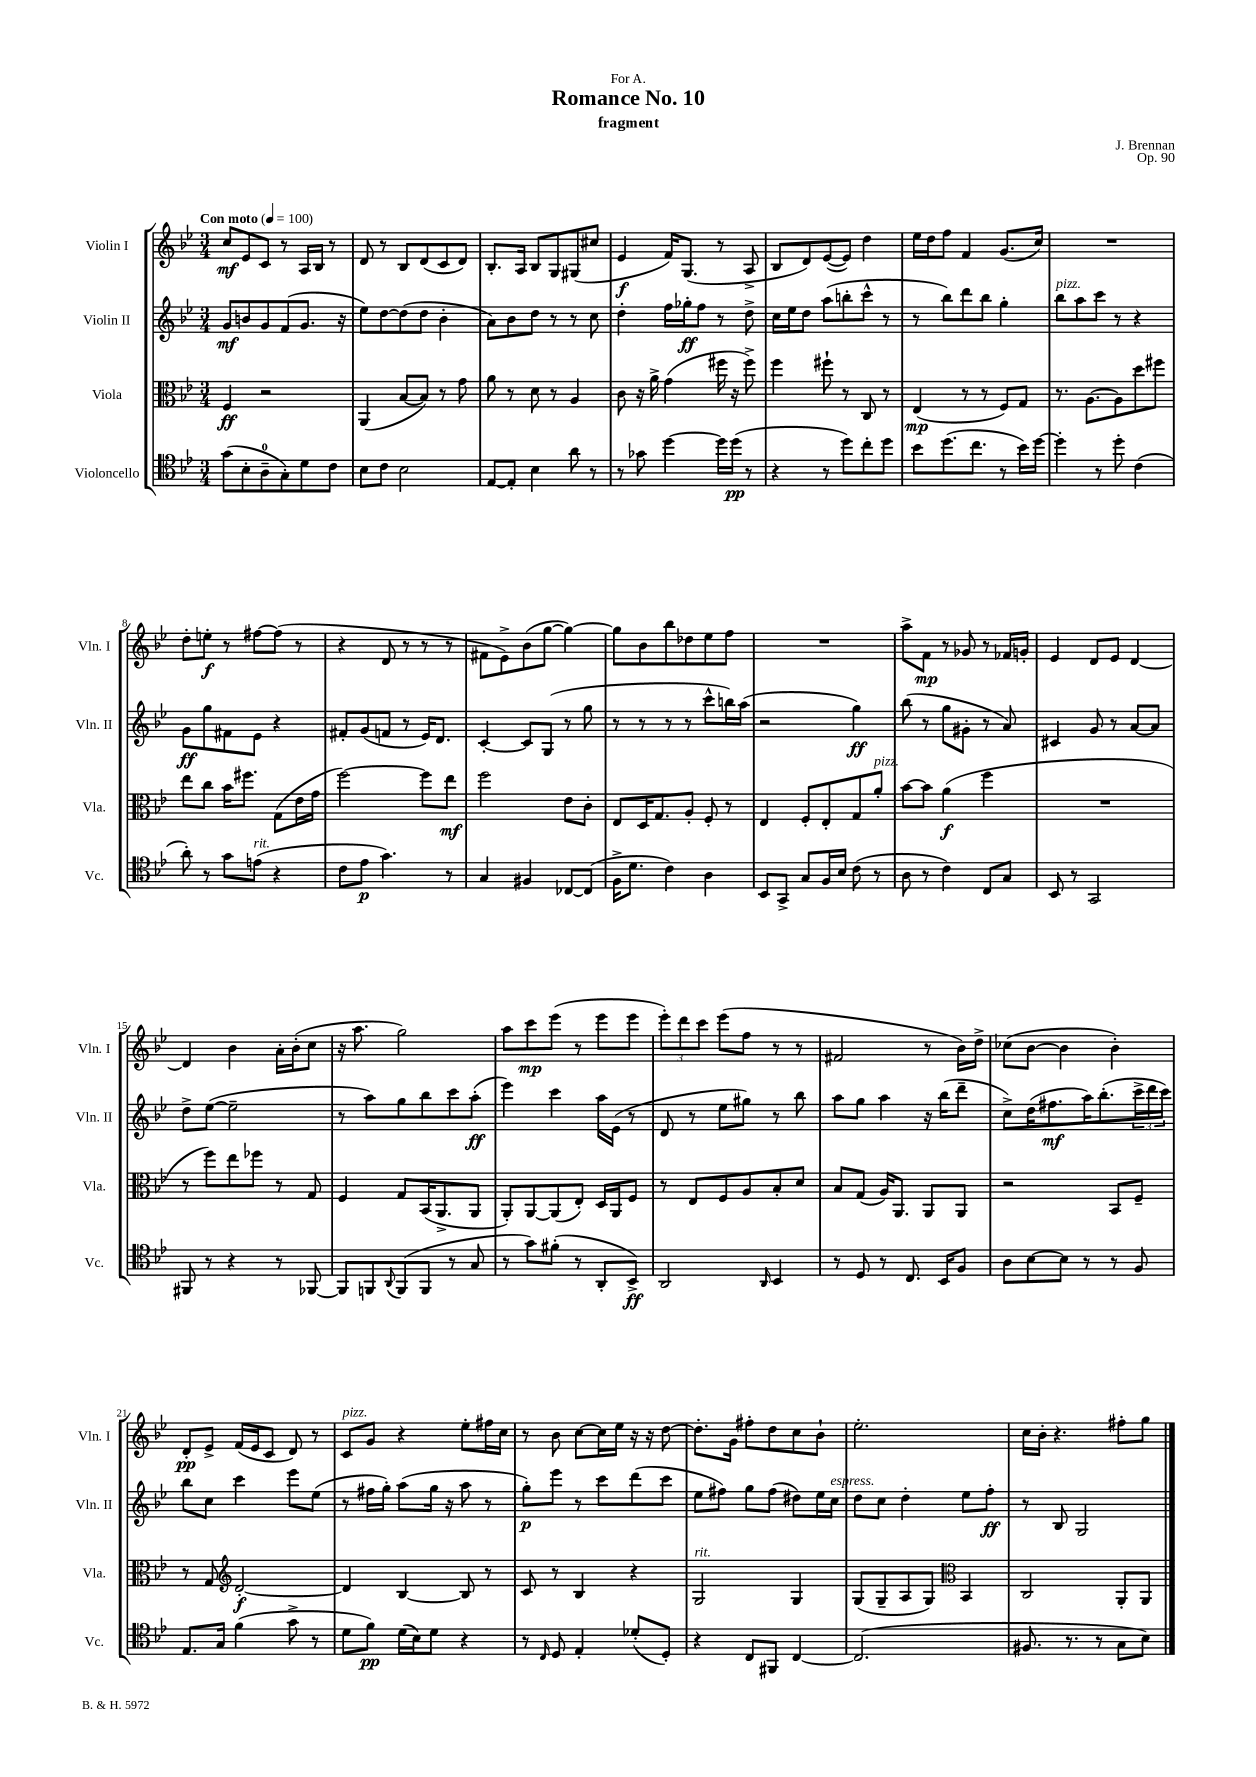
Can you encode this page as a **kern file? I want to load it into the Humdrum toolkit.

**kern	**dynam	**kern	**dynam	**kern	**dynam	**kern	**dynam
*part4	*part4	*part3	*part3	*part2	*part2	*part1	*part1
*staff4	*staff4	*staff3	*staff3	*staff2	*staff2	*staff1	*staff1
*I"Violoncello	*	*I"Viola	*	*I"Violin II	*	*I"Violin I	*
*I'Vc.	*	*I'Vla.	*	*I'Vln. II	*	*I'Vln. I	*
*clefC4	*	*clefC3	*	*clefG2	*	*clefG2	*
*k[b-e-]	*	*k[b-e-]	*	*k[b-e-]	*	*k[b-e-]	*
*M3/4	*	*M3/4	*	*M3/4	*	*M3/4	*
*MM100	*	*MM100	*	*MM100	*	*MM100	*
=1	=1	=1	=1	=1	=1	=1	=1
!	!	!	!	!	!	!LO:TX:a:B:t=Con moto	!
(8g\L	.	4F/	ff	8g/L	mf	8cc/L	mf
8B-'\	.	.	.	8bn/	.	8e-/	.
8A~\	.	2r	.	8g/	.	8c/J	.
8G'\)	.	.	.	(8f/	.	8r	.
8d\	.	.	.	8.g/J	.	16A/LL	.
.	.	.	.	.	.	16B-/JJ	.
8c\J	.	.	.	.	.	8r	.
.	.	.	.	16r	.	.	.
=2	=2	=2	=2	=2	=2	=2	=2
8B-\L	.	(4AA/	.	8ee-\L)	.	8d/	.
8c\J	.	.	.	[8dd\	.	8r	.
2B-\	.	[8B-/L	.	(8dd\]	.	8B-/L	.
.	.	8B-/J])	.	8dd\J	.	(8d/	.
.	.	8r	.	4b-'\	.	8c/	.
.	.	8g\	.	.	.	8d/J)	.
=3	=3	=3	=3	=3	=3	=3	=3
[8E-/L	.	8a\	.	8a\L)	.	8.B-'/L	.
8E-'/J]	.	8r	.	8b-\	.	.	.
.	.	.	.	.	.	16A/Jk	.
4B-\	.	8d\	.	8dd\J	.	8B-/L	.
.	.	8r	.	8r	.	8G/	.
8a\	.	4A/	.	8r	.	(8G#X/	.
8r	.	.	.	8cc\	.	8cc#X/J	.
=4	=4	=4	=4	=4	=4	=4	=4
8r	.	8c\	.	4dd'\	.	4e-/	f
8g-X\	.	16r	.	.	.	.	.
.	.	16a^\	.	.	.	.	.
[4dd\	.	(4g\	.	16ff\LL	.	16f/KL)	.
.	.	.	.	16gg-X'\J	ff	(8.G/J	.
.	.	.	.	8ff\J	.	.	.
16dd\LL]	.	16ff#X\	.	8r	.	8r	.
(16dd\JJ	pp	16r	.	.	.	.	.
8r	.	8ff#^\)	.	8dd^\	.	8A^/	.
=5	=5	=5	=5	=5	=5	=5	=5
4r	.	4ff\	.	16cc\LL	.	8B-/L	.
.	.	.	.	16ee-\J	.	.	.
.	.	.	.	8dd\J	.	8d/)	.
8r	.	8ff#X`\	.	(8aa\L	.	([8e-/	.
8dd\L)	.	8r	.	8bbn'\	.	8e-/J])	.
8cc'\	.	8C/	.	8ccc^^\J	.	4dd\	.
8dd\J	.	8r	.	8r	.	.	.
=6	=6	=6	=6	=6	=6	=6	=6
8b-\L	.	(4E-/	mp	8r	.	16ee-\LL	.
.	.	.	.	.	.	16dd\J	.
(8.dd\	.	.	.	8bb-\L)	.	8ff\J	.
.	.	8r	.	8ddd\	.	4f/	.
8.cc\J	.	.	.	.	.	.	.
.	.	8r	.	8bb-\J	.	.	.
8r	.	8F/L)	.	4gg'\	.	(8.g/L	.
16b-\LL)	.	8G/J	.	.	.	.	.
[16dd\JJ	.	.	.	.	.	16cc/Jk)	.
=7	=7	=7	=7	=7	=7	=7	=7
!	!	!	!	!LO:TX:a:i:t=pizz.	!	!	!
4dd'\]	.	8.r	.	8bb-\L	.	2.r	.
.	.	.	.	8aa\	.	.	.
.	.	[8.A\L	.	.	.	.	.
8r	.	.	.	8ccc\J	.	.	.
8dd'\	.	8A\]	.	8r	.	.	.
(4c\	.	8dd\	.	4r	.	.	.
.	.	8ff#X\J	.	.	.	.	.
!!LO:LB:g=z
=8	=8	=8	=8	=8	=8	=8	=8
8a'\)	.	8ee-\L	.	8g\L	ff	8dd'\L	.
8r	.	8cc\J	.	8gg\	.	8een'\J	f
8g\L	.	16b-\KL	.	8f#X\	.	8r	.
.	.	8.ff#X\J	.	.	.	.	.
!LO:TX:a:i:t=rit.	!	!	!	!	!	!	!
(8en\J	.	.	.	8e-\J	.	[8ff#X\L	.
4r	.	(8G\L	.	4r	.	(8ff#\J]	.
.	.	16e-\L	.	.	.	8r	.
.	.	16g\JJ	.	.	.	.	.
=9	=9	=9	=9	=9	=9	=9	=9
8c\L	.	[2ff\)	.	8f#X'/L	.	4r	.
8e-\J	p	.	.	(8g/	.	.	.
4.g\)	.	.	.	8fn/J	.	8d/	.
.	.	.	.	8r	.	8r	.
.	.	8ff\L]	.	16e-/KL)	.	8r	.
.	.	.	.	8.d/J	.	.	.
8r	.	8ee-\J	mf	.	.	8r	.
=10	=10	=10	=10	=10	=10	=10	=10
4G/	.	2ff\	.	[4c'/	.	8f#X\L	.
.	.	.	.	.	.	8e-^\)	.
4F#X/	.	.	.	8c/L]	.	(8b-\	.
.	.	.	.	(8G/J	.	[8gg\J	.
[8C-X/L	.	8e-\L	.	8r	.	4gg\_)	.
(8C-/J]	.	8c'\J	.	8gg\	.	.	.
=11	=11	=11	=11	=11	=11	=11	=11
16F^\KL	.	8E-/L	.	8r	.	8gg\L]	.
8.d\J	.	.	.	.	.	.	.
.	.	16D/K	.	8r	.	8b-\	.
.	.	8.G/	.	.	.	.	.
4c\)	.	.	.	8r	.	8bb-\	.
.	.	8A'/J	.	8r	.	8dd-X\	.
4A\	.	8F'/	.	8ccc^^\L	.	8ee-\	.
.	.	8r	.	16bbn\L)	.	8ff\J	.
.	.	.	.	(16aa\JJ	.	.	.
=12	=12	=12	=12	=12	=12	=12	=12
8BB-/L	.	4E-/	.	2r	.	2.r	.
8GG^/J	.	.	.	.	.	.	.
8G/L	.	8F'/L	.	.	.	.	.
16F/L	.	8E-'/	.	.	.	.	.
16B-/JJ	.	.	.	.	.	.	.
(8c\	.	8G/	.	4gg\)	ff	.	.
!	!	!LO:TX:a:i:t=pizz.	!	!	!	!	!
8r	.	8a'/J	.	.	.	.	.
=13	=13	=13	=13	=13	=13	=13	=13
8A\	.	[8b-\L	.	(8bb-\	.	8aa^\L	.
8r	.	8b-\J]	.	8r	.	8f\J	mp
4c\)	.	(4a\	f	8gg\L	.	8r	.
.	.	.	.	8g#X'\J	.	8g-X/	.
8C/L	.	4ff\	.	8r	.	8r	.
8G/J	.	.	.	8a/)	.	16f-X/LL	.
.	.	.	.	.	.	16gn'/JJ	.
=14	=14	=14	=14	=14	=14	=14	=14
8BB-/	.	2.r	.	4c#X/	.	4e-/	.
8r	.	.	.	.	.	.	.
2GG/	.	.	.	8g/	.	8d/L	.
.	.	.	.	8r	.	8e-/J	.
.	.	.	.	[8a/L	.	[4d/	.
.	.	.	.	8a/J]	.	.	.
!!LO:LB:g=z
=15	=15	=15	=15	=15	=15	=15	=15
8FF#X/	.	8r	.	8dd^\L	.	4d/]	.
8r	.	8ff\L)	.	([8ee-\J	.	.	.
4r	.	8ee-\	.	2ee-~\]	.	4b-\	.
.	.	8ff-X\J	.	.	.	.	.
8r	.	8r	.	.	.	16a'\LL	.
.	.	.	.	.	.	(16b-'\J	.
[8FF-X/	.	8G/	.	.	.	8cc\J	.
=16	=16	=16	=16	=16	=16	=16	=16
8FF-/L]	.	4F/	.	8r	.	16r	.
.	.	.	.	.	.	8.aa\	.
8FFn/	.	.	.	8aa\L)	.	.	.
8qqAA/	.	.	.	.	.	.	.
(8FF/	.	8G/L	.	8gg\	.	2gg\)	.
8FF/J	.	(16BB-/K	.	8bb-\	.	.	.
.	.	8.AA^/	.	.	.	.	.
8r	.	.	.	8ccc\	.	.	.
8G/	.	8AA/J	.	(8aa'\J	ff	.	.
=17	=17	=17	=17	=17	=17	=17	=17
8r	.	8AA'/L)	.	4eee-\)	.	8aa\L	.
8g\L)	.	[8AA/	.	.	.	8ccc\	mp
(8f#X'\J	.	(8AA/]	.	4ccc\	.	(8eee-\J	.
8r	.	8E-'/J)	.	.	.	8r	.
8AA'/L	.	16D/LL	.	16aa\LL	.	8eee-\L	.
.	.	16AA/J	.	(16e-\JJ	.	.	.
8BB-^/J)	ff	8F/J	.	8r	.	8eee-\J	.
=18	=18	=18	=18	=18	=18	=18	=18
2AA/	.	8r	.	8d/	.	12eee-'\L)	.
.	.	.	.	.	.	12ddd\	.
.	.	8E-/L	.	8r	.	.	.
.	.	.	.	.	.	12ccc\J	.
.	.	8F/	.	8ee-\L	.	(8eee-\L	.
.	.	8A/	.	8gg#X\J)	.	8ff\J	.
16qqAA/	.	.	.	.	.	.	.
4BB-/	.	8B-'/	.	8r	.	8r	.
.	.	8d/J	.	8bb-\	.	8r	.
=19	=19	=19	=19	=19	=19	=19	=19
8r	.	8B-/L	.	8aa\L	.	2f#X/	.
8D/	.	(8G/J	.	8gg\J	.	.	.
8r	.	16A/KL)	.	4aa\	.	.	.
.	.	8.AA/J	.	.	.	.	.
8.C/	.	.	.	.	.	.	.
.	.	8AA/L	.	16r	.	8r	.
16BB-/KL	.	.	.	(16bb-\KL	.	.	.
8F/J	.	8AA/J	.	8ddd~\J	.	16b-\LL)	.
.	.	.	.	.	.	16dd^\JJ	.
=20	=20	=20	=20	=20	=20	=20	=20
8A\L	.	2r	.	8cc^\L)	.	(8cc-X\L	.
[8B-\	.	.	.	(16dd\K	.	[8b-\J	.
.	.	.	.	8.ff#X\	mf	.	.
8B-\J]	.	.	.	.	.	4b-\]	.
8r	.	.	.	16aa\K)	.	.	.
.	.	.	.	(8.bb-'\	.	.	.
8r	.	8BB-/L	.	.	.	4b-'\)	.
8F/	.	8F~/J	.	24ccc^\L	.	.	.
.	.	.	.	24ddd\	.	.	.
.	.	.	.	24ccc\JJ)	.	.	.
!!LO:LB:g=z
=21	=21	=21	=21	=21	=21	=21	=21
8.E-/L	.	8r	.	8bb-\L	.	8d'/L	pp
.	.	8G/	.	8cc\J	.	8e-^/J	.
16G/Jk	.	.	.	.	.	.	.
*	*	*clefG2	*	*	*	*	*
(4f\	.	[2d'/	f	4ccc\	.	(16f/LL	.
.	.	.	.	.	.	16e-/J	.
.	.	.	.	.	.	8c/J	.
8g^\	.	.	.	8eee-\L	.	8d/)	.
8r	.	.	.	(8ee-\J	.	8r	.
=22	=22	=22	=22	=22	=22	=22	=22
!	!	!	!	!	!	!LO:TX:a:i:t=pizz.	!
8d\L	.	4d/]	.	8r	.	8c/L	.
8f\J)	pp	.	.	16ff#X\LL	.	8g/J	.
.	.	.	.	16gg'\JJ)	.	.	.
(16d\LL	.	[4B-/	.	(8aa\L	.	4r	.
16B-\J)	.	.	.	.	.	.	.
8d\J	.	.	.	16gg\Jk	.	.	.
.	.	.	.	16r	.	.	.
4r	.	8B-/]	.	8aa\	.	8ee-'\L	.
.	.	8r	.	8r	.	16ff#X\L	.
.	.	.	.	.	.	16cc\JJ	.
=23	=23	=23	=23	=23	=23	=23	=23
8r	.	8c/	.	8gg'\L)	p	8r	.
16qqC/	.	.	.	.	.	.	.
8D/	.	8r	.	8eee-\J	.	8b-\	.
4E-'/	.	4B-/	.	8r	.	[8cc\L	.
.	.	.	.	8ccc\L	.	16cc\L]	.
.	.	.	.	.	.	16ee-\JJ	.
(8d-X'/L	.	4r	.	(8ddd\	.	16r	.
.	.	.	.	.	.	16r	.
8D'/J)	.	.	.	8ccc\J	.	[8dd\	.
=24	=24	=24	=24	=24	=24	=24	=24
!	!	!LO:TX:a:i:t=rit.	!	!	!	!	!
4r	.	2G/	.	8ee-\L	.	8.dd'\L]	.
.	.	.	.	8ff#X\J)	.	.	.
.	.	.	.	.	.	16g\Jk	.
8C/L	.	.	.	8gg\L	.	8ff#X'\L	.
8FF#X/J	.	.	.	(8ff#\J	.	8dd\	.
[4C/	.	4G/	.	8dd#X\L)	.	8cc\	.
.	.	.	.	16ee-\L	.	8b-`\J	.
!	!	!	!	!LO:TX:a:i:t=espress.	!	!	!
.	.	.	.	16cc\JJ	.	.	.
=25	=25	=25	=25	=25	=25	=25	=25
(2.C/]	.	(8G/L	.	8dd\L	.	2.ee-'\	.
.	.	8G~/	.	8cc\J	.	.	.
.	.	8A/	.	4dd'\	.	.	.
.	.	8G/J)	.	.	.	.	.
*	*	*clefC3	*	*	*	*	*
.	.	4BB-/	.	8ee-\L	.	.	.
.	.	.	.	8ff'\J	ff	.	.
=26	=26	=26	=26	=26	=26	=26	=26
8.F#X/	.	2C/	.	8r	.	16cc\LL	.
.	.	.	.	.	.	16b-'\JJ	.
.	.	.	.	8B-/	.	4.r	.
8.r	.	.	.	.	.	.	.
.	.	.	.	2G/	.	.	.
8r	.	.	.	.	.	.	.
8G\L	.	8AA'/L	.	.	.	8ff#X'\L	.
8B-\J)	.	8AA/J	.	.	.	8gg\J	.
==	==	==	==	==	==	==	==
*-	*-	*-	*-	*-	*-	*-	*-
